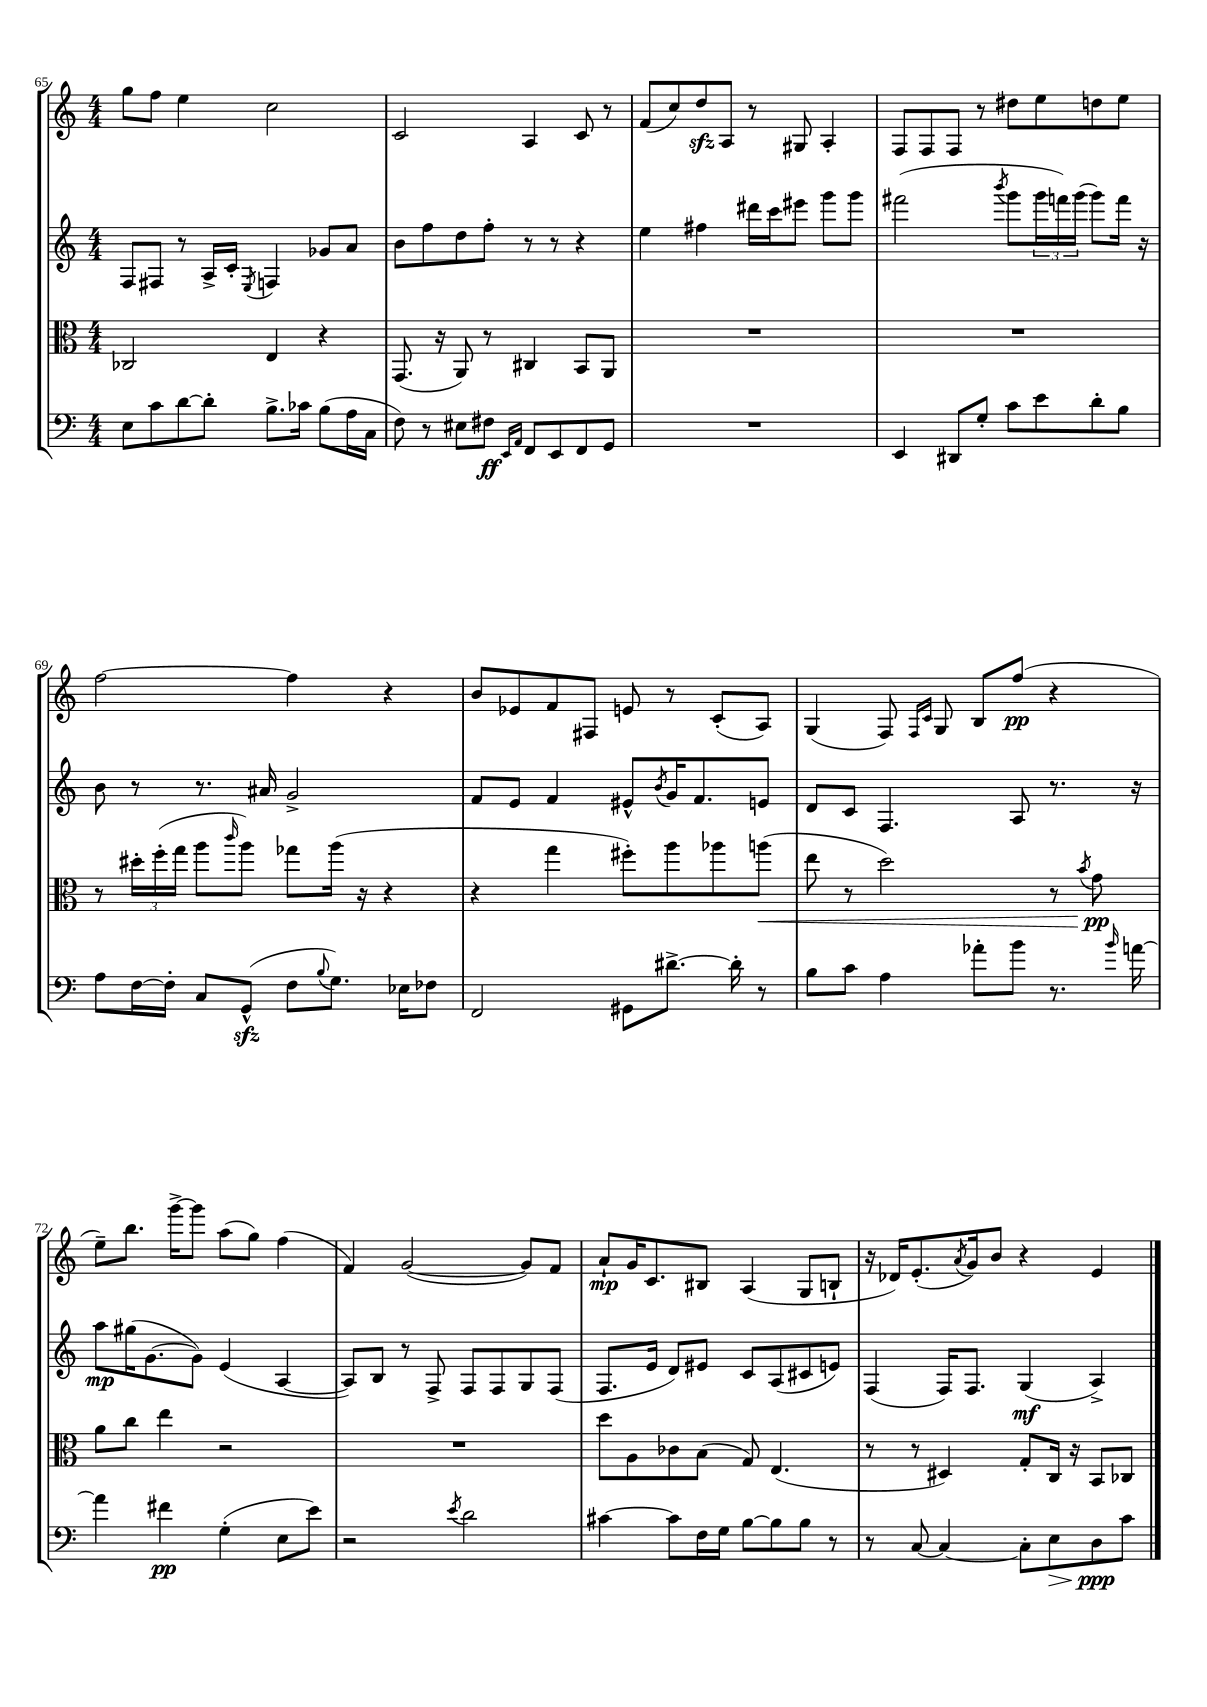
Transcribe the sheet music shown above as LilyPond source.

<<
\new StaffGroup <<
\new Staff = "s0" {
    \clef treble \key c \major \numericTimeSignature \time 4/4
    g''8 f''8 e''4 c''2 |
    c'2 a4 c'8 r8 |
    f'8( c''8) d''8\sfz a8 r8 gis8 a4-. |
    f8 f8 f8 r8 dis''8 e''8 d''8 e''8 |
    f''2~ f''4 r4 |
    b'8 ees'8 f'8 fis8 e'8 r8 c'8-.( a8) |
    g4( f8) \grace { f16 c'16 } g8 b8 f''8\pp( r4 |
    e''8--) b''8. g'''16~-> g'''8 a''8( g''8) f''4( |
    f'4) g'2~( g'8) f'8 |
    a'8-!\mp g'16 c'8. bis8 a4( g8 b8-! |
    r16 des'16) e'8.-.( \acciaccatura { a'8 } g'16) b'8 r4 e'4 \bar "|." |
}
\new Staff = "s1" {
    \clef treble \key c \major \numericTimeSignature \time 4/4
    f8 fis8 r8 a16-> c'16-. \acciaccatura { e8 } f4 ges'8 a'8 |
    b'8 f''8 d''8 f''8-. r8 r8 r4 |
    e''4 fis''4 dis'''16 c'''16 eis'''8 g'''8 g'''8 |
    fis'''2( \acciaccatura { b'''8 } g'''8 \tuplet 3/2 { g'''16 f'''16) g'''16( } g'''8) f'''16 r16 |
    b'8 r8 r8. ais'16 g'2-> |
    f'8 e'8 f'4 eis'8-^ \acciaccatura { b'8 } g'16 f'8. e'8 |
    d'8 c'8 f4. a8 r8. r16 |
    a''8\mp gis''16( g'8.~ g'8) e'4( a4~ |
    a8) b8 r8 f8-> f8 f8 g8 f8( |
    f8. e'16 d'8) eis'8 c'8 a8( cis'8 e'8) |
    f4( f16) f8. g4\mf( a4->) \bar "|." |
}
\new Staff = "s2" {
    \clef alto \key c \major \numericTimeSignature \time 4/4
    ces2 e4 r4 |
    g,8.( r16 a,8) r8 cis4 b,8 a,8 |
    R1 |
    R1 |
    r8 \tuplet 3/2 { dis''16-. f''16-.( g''16 } a''8 \grace { c'''16 } a''8) ges''8 a''16( r16 r4 |
    r4 g''4 fis''8-.) a''8 aes''8 a''8\<( |
    e''8 r8 d''2) r8 \acciaccatura { b'8 } g'8\pp\! |
    a'8 c''8 e''4 r2 |
    R1 |
    d''8 a8 ces'8 b8( g8) e4.( |
    r8 r8 dis4) g8-. c16 r16 b,8 ces8 \bar "|." |
}
\new Staff = "s3" {
    \clef bass \key c \major \numericTimeSignature \time 4/4
    e8 c'8 d'8~ d'8-. b8.-> ces'16 b8( a16 c16 |
    f8) r8 eis8 fis8\ff \grace { e,16 a,16 } f,8 e,8 f,8 g,8 |
    R1 |
    e,4 dis,8 g8-. c'8 e'8 d'8-. b8 |
    a8 f16~ f16-. c8 g,8-^\sfz( f8 \appoggiatura { b8 } g8.) ees16 fes8 |
    f,2 gis,8 dis'8.~-> dis'16-. r8 |
    b8 c'8 a4 aes'8-. b'8 r8. \grace { b'16 } a'16~ |
    a'4 fis'4\pp g4-.( e8 e'8) |
    r2 \acciaccatura { e'8 } d'2 |
    cis'4~ cis'8 f16 g16 b8~ b8 b8 r8 |
    r8 c8~ c4~ c8-. e8\> d8\ppp\! c'8 \bar "|." |
}
>>
>>
\layout { \context { \Score currentBarNumber = #65 } }
